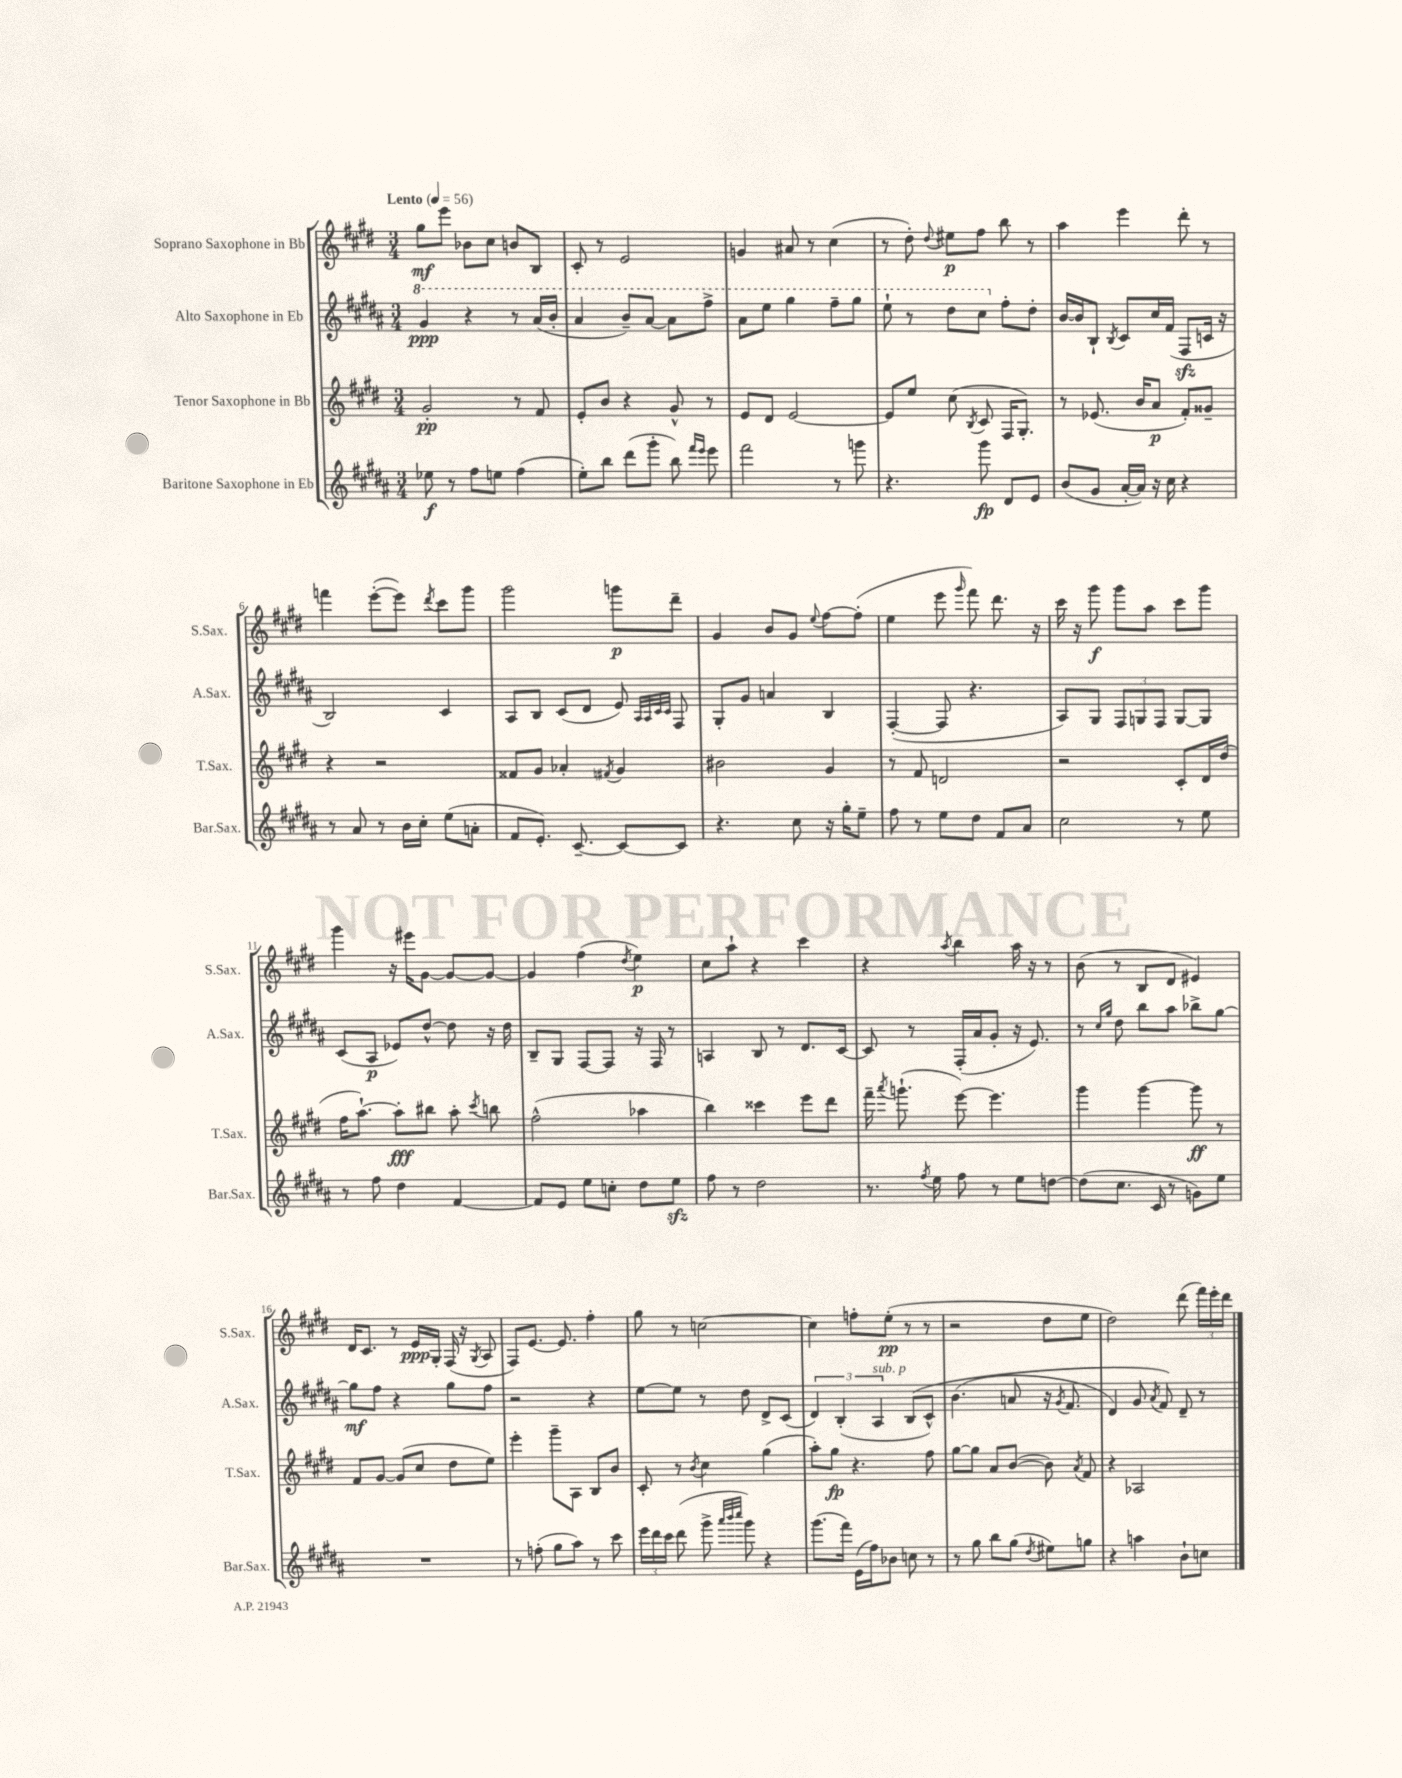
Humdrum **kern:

**kern	**kern	**kern	**kern
*staff4	*staff3	*staff2	*staff1
*clefG2	*clefG2	*clefG2	*clefG2
*k[f#c#g#d#a#]	*k[f#c#g#d#]	*k[f#c#g#d#a#]	*k[f#c#g#d#]
*M3/4	*M3/4	*M3/4	*M3/4
*MM56	*MM56	*MM56	*MM56
8ee-\	2g#'/	4gg#/	8gg#\L
8r	.	.	8eee\J
8ff#\L	.	4r	8b-\L
8ee\J	.	.	8cc#\J
(4ff#\	8r	8r	8b/L
.	8f#/	(16aa#/LL	8B/J
.	.	16bb'/JJ	.
=	=	=	=
8ee'\L)	8e'/L	4aa#/	8c#'/
8bb\J	8b/J	.	8r
(8ddd#\L	4r	8bb~/L)	2e/
8ggg#'\J	.	[8aa#/J	.
8bb\)	8g#^^/	8aa#\]L	.
16qqfff#/LL	.	.	.
16qqeee/JJ	.	.	.
8eee\	8r	8fff#^\J	.
=	=	=	=
2fff#\	8e/L	8aa#\L	4g/
.	8d#/J	8eee\J	.
.	[2e/	4ggg#\	8a#/
.	.	.	8r
8r	.	8fff#~\L	(4cc#\
8ggg\	.	8ggg#\J	.
=	=	=	=
4.r	8e/]L	8eee`\	8r
.	8ee/J	8r	8dd#'\)
.	.	.	8qqdd#/
.	(8cc#\	8ddd#\L	8ee#\L
.	8qB/	.	.
8ggg#\	8c#/	8ccc#\J	8ff#\J
8d#/L	16F#/LK	8ff#'\L	8bb\
.	8.G#'/J)	.	.
8e/J	.	8dd#'\J	8r
=	=	=	=
(8b/L	8r	[16b/LL	4aa\
.	.	16b/]J	.
8g#/J	(8.e-/	8B`/J	.
.	.	8qB/	.
[16a#'/LL	.	8c#/L	4eee\
16a#/]JJ)	16b/LK	.	.
16r	8a/J	16cc#/L	.
16cc#\	.	(16f#/JJ	.
4r	8f#'/L)	8F#/L	8ddd#'\
.	8g##~/J	16c/Jk	8r
.	.	16r	.
=	=	=	=
8r	4r	2B/)	4fff\
8a#/	.	.	.
8r	2r	.	([8eee'\L
16b\LL	.	.	8eee\]J)
16cc#'\JJ	.	.	.
.	.	.	8qddd#/
(8ee\L	.	4c#/	8ccc#\L
8a'\J	.	.	8ggg#\J
=	=	=	=
8f#/L	8f##/L	8A#/L	2ggg#\
8.e'/J)	8g#/J	8B/J	.
.	4a-'/	(8c#/L	.
[8.c#~/	.	.	.
.	.	8d#/J	.
.	8qf#/	.	.
8c#/_L	4g#/	8e/)	8ggg\L
.	.	32qqA#/LLL	.
.	.	32qqA#/	.
.	.	32qqc#/	.
.	.	32qqc#/JJJ	.
8c#/]J	.	8F#/	8ddd#~\J
=	=	=	=
4.r	2b#\	8G#'/L	4g#/
.	.	8g#/J	.
.	.	4a/	8b/L
8cc#\	.	.	8g#/J
.	.	.	8qqee/
16r	4g#/	4B/	[8ff#\L
16gg#'\LK	.	.	.
8ee~\J	.	.	(8ff#'\]J
=	=	=	=
8ff#\	8r	([4F#'/	4ee\
8r	8f#/	.	.
8ee\L	2d/	8F#/]	8eee\
.	.	.	16qqggg#/
8dd#\J	.	4.r	8fff#\)
8f#/L	.	.	8.ddd#\
8a#/J	.	.	.
.	.	.	16r
=	=	=	=
2cc#\	2r	8A#/L)	16ccc#\
.	.	.	16r
.	.	8G#/J	8ggg#\
.	.	12F#/L	8ggg#\L
.	.	12G/	.
.	.	.	8aa\J
.	.	12F#/J	.
8r	8c#'/L	[8G/L	8ccc#\L
8ee\	16d#/L	8G/]J	8ggg#\J
.	(16dd#/JJ	.	.
=	=	=	=
8r	16ff#\LK	(8c#/L	4ggg#\
.	[8.aa`\J)	.	.
8ff#\	.	8A#/J	.
4dd#\	8aa'\]L	8e-/L)	16r
.	.	.	16eee#\LK
.	8bb#\J	[8dd#^^/J	[8g#\J
[4f#/	8aa'\	8dd#\]	8g#/_L
.	8qccc#/	.	.
.	8bb\	16r	8g#/_J
.	.	16dd#\	.
=	=	=	=
8f#/]L	(2ff#^^\	8B~/L	4g#/]
8e/J	.	8G#/J	.
8ee\L	.	[8F#/L	(4ff#\
8cc'\J	.	8F#/]J	.
.	.	.	8qdd#/
8dd#\L	4aa-\	16r	4ee\)
.	.	16F#/	.
8ee\J	.	8r	.
=	=	=	=
8ff#\	4bb\)	4A/	8cc#\L
8r	.	.	8aa`\J
2dd#\	4ccc##\	8B/	4r
.	.	8r	.
.	8eee\L	8.d#/L	4ccc#\
.	8ddd#\J	.	.
.	.	[16c#/Jk	.
=	=	=	=
8.r	16fff#~\	8c#/]	4r
.	8qaaa/	.	.
.	(8.ggg`\	.	.
.	.	8r	.
8qff#/	.	.	.
16ee\	.	.	.
.	.	.	8qaa/
8ff#\	[8eee\)	(16F#'/LL	4bb\
.	.	16a#/J	.
8r	4.eee\]	8g#'/J	.
8ee\L	.	16r	16aa\
.	.	8.e/)	16r
[8dd\J	.	.	8r
=	=	=	=
(8dd\]L	4ggg#\	8r	(8b\
.	.	16qqcc#/LL	.
.	.	16qqgg#/JJ	.
8.cc#\J	.	8dd#\	8r
.	[4ggg#\	8bb\L	8B/L
16c#/	.	.	.
8r	.	8aa#\J	8d#/J
8g\L)	8ggg#\]	8bb-^\L	4e#/)
8ee\J	8r	[8gg#\J	.
=	=	=	=
2.r	8f#/L	8gg#\]L	16d#/LK
.	.	.	8.c#/J
.	[8g#/J	8ff#\J	.
.	(8g#/]L	4r	8r
.	8cc#/J	.	16e/LL
.	.	.	16G#'/JJ
.	8dd#\L	8gg#\L	(16F#/
.	.	.	16r
.	.	.	8qG#/
.	8ee\J)	8ff#\J	8A/
=	=	=	=
8r	4eee'\	2r	8F#/L)
(8ff'\	.	.	[8.e/J
8gg#\L	8ggg#~\L	.	.
.	.	.	8.e/]
8aa#\J)	8A\J	.	.
8r	8B/L	4r	4ff#'\
8ccc#\	8b/J	.	.
=	=	=	=
24eee\LL	8c#'/	[8ee\L	8gg#\
24ddd#\	.	.	.
24ccc#\JJ	.	.	.
(8ddd#\	8r	8ee\]J	8r
.	8qb/	.	.
8ggg#^\	4cc#\	8r	[2cc\
32qqaaa#/LLL	.	.	.
32qqbbb/	.	.	.
32qqcccc#/JJJ	.	.	.
8ggg#\)	.	8dd#\	.
4r	(4gg#\	8d#^/L	.
.	.	(8c#/J	.
=	=	=	=
(8.ggg#\L	8aa'\L)	6d#/)	4cc\]
.	8gg#\J	.	.
.	.	(6B'/	.
16fff#\Jk)	.	.	.
(16e\LL	4.r	.	8ff'\L
16ff#\J)	.	.	.
.	.	6A#/	.
8b-\J	.	.	(8ee'\J
8cc\	.	&(8B/L	8r
8r	8ff#\	8c#^^/J)	8r
=	=	=	=
8r	[8gg#\L	(4.b\	2r
8gg#\	8gg#\]J	.	.
8bb\L	8a/L	.	.
(8gg#\J	([8b/J	8a/	.
8qdd#/	.	.	.
8ee#\L)	8b\])	16r	8dd#\L
.	.	8qg#/	.
.	.	8.f#/	.
.	8qa/	.	.
8gg\J	8f#/	.	8ee\J
=	=	=	=
4r	4r	4d#/)	2dd#\)
4aa\	2A-/	8g#/	.
.	.	8qa#/	.
.	.	8f#/&)	.
8b`\L	.	8d#~/	(8ddd#\
8cc\J	.	8r	24fff#\LL)
.	.	.	24eee'\
.	.	.	24ddd#\JJ
==	==	==	==
*-	*-	*-	*-
